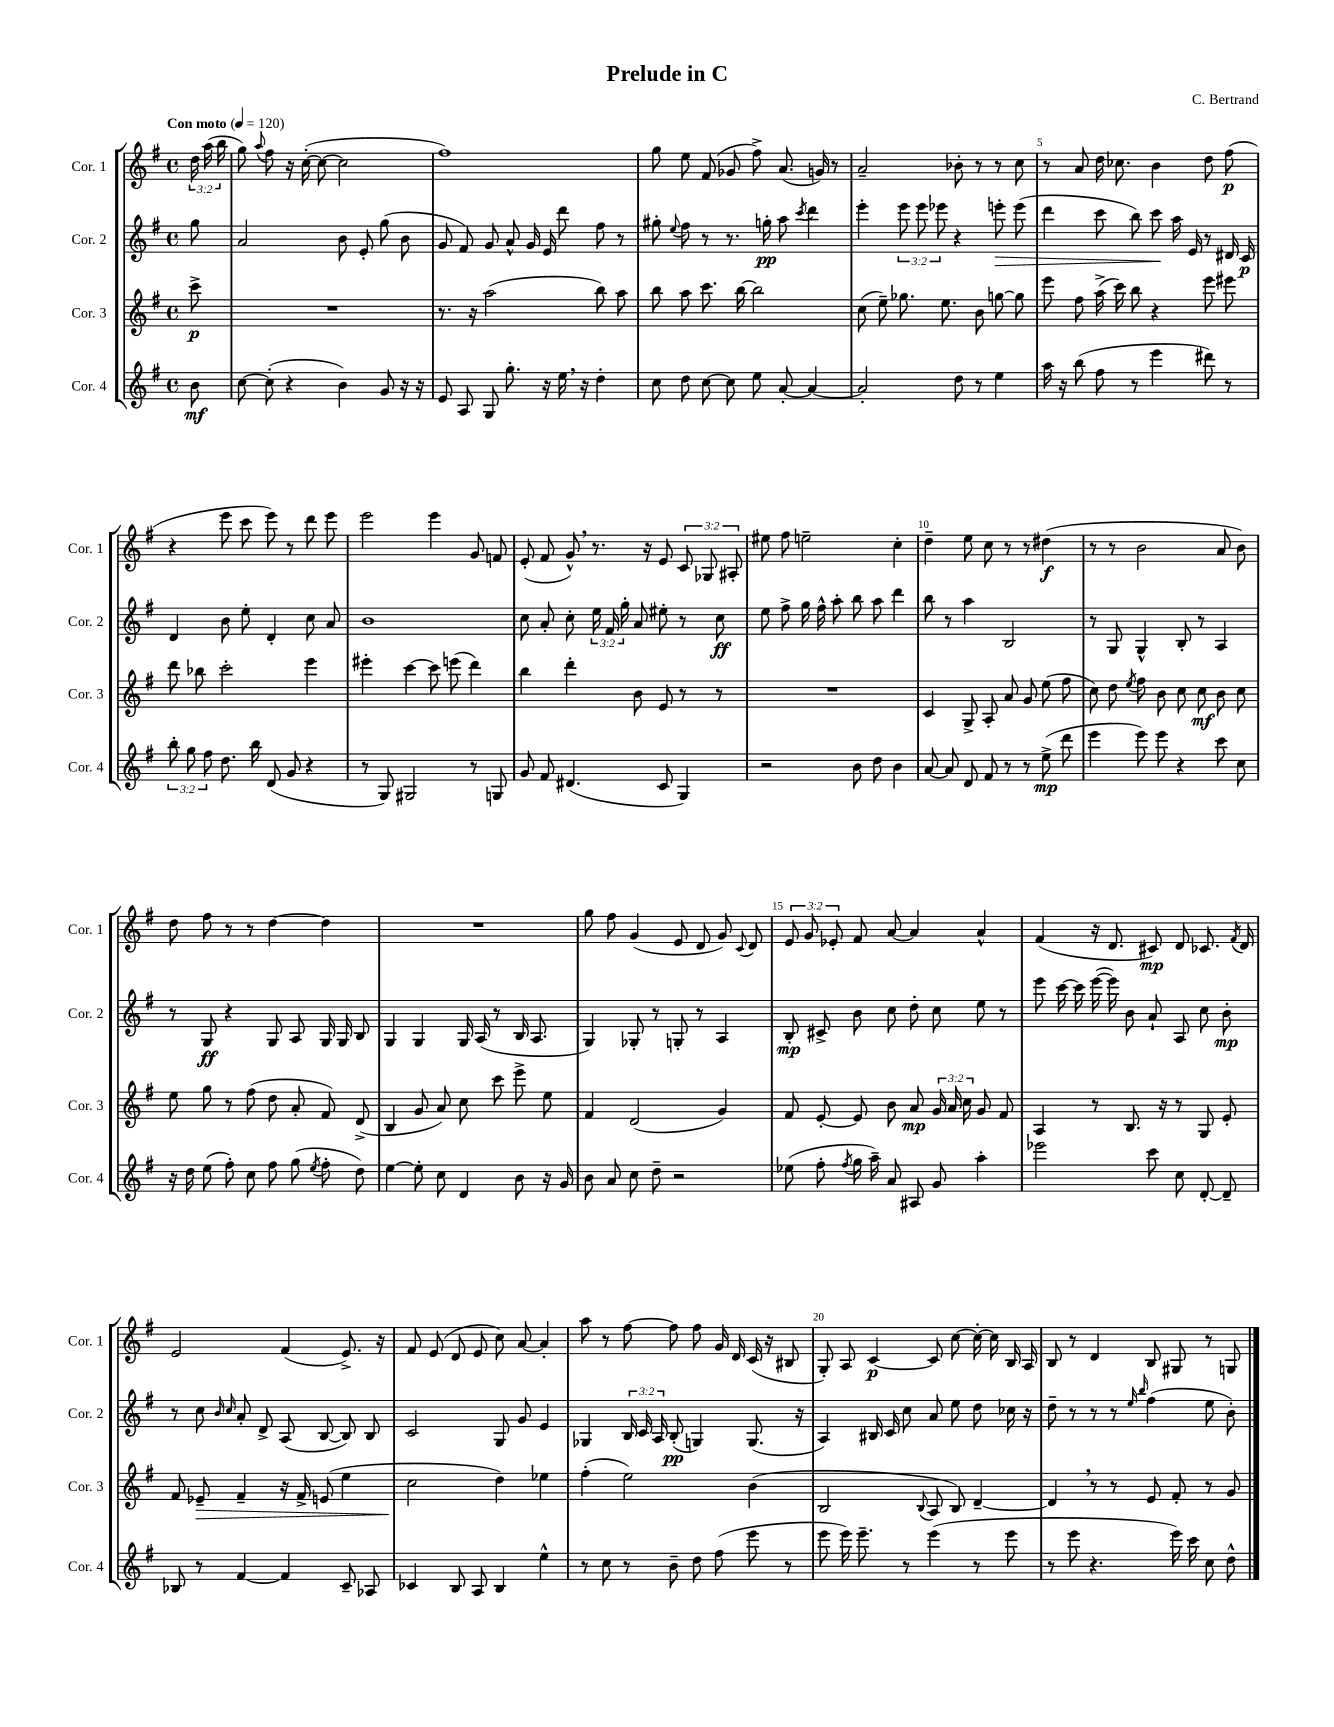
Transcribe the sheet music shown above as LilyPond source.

\header { title = "Prelude in C" composer = "C. Bertrand" }
<<
\new StaffGroup <<
\new Staff = "s0" \with { instrumentName = "Cor. 1" shortInstrumentName = "Cor. 1" } {
    \clef treble \key g \major \defaultTimeSignature \time 4/4 \override Staff.TupletNumber.text = #tuplet-number::calc-fraction-text \partial 8 \tempo "Con moto" 4 = 120
    \autoBeamOff \tuplet 3/2 { d''16 a''16( b''16 } |
    g''8) \appoggiatura { a''8 } fis''8 r16 c''16~-.( c''8~ c''2 |
    fis''1) |
    g''8 e''8 fis'8( ges'8 fis''8->) a'8.( g'16) r8 |
    a'2-- bes'8-. r8 r8 c''8 |
    r8 a'8 d''16 ces''8. b'4 d''8 fis''8\p( |
    r4 e'''8 c'''8 e'''8) r8 d'''8 e'''8 |
    e'''2 e'''4 g'8 f'8 |
    e'8-.( fis'8 g'8-^) \breathe r8. r16 e'8 \tuplet 3/2 { c'8 ges8 ais8-. } |
    eis''8 fis''8 e''2-- c''4-. |
    d''4-- e''8 c''8 r8 r8 dis''4\f( |
    r8 r8 b'2 a'8 b'8) |
    d''8 fis''8 r8 r8 d''4~ d''4 |
    R1 |
    g''8 fis''8 g'4( e'8 d'8 g'8) \appoggiatura { c'8 } d'8 |
    \tuplet 3/2 { e'8 g'8 ees'8-. } fis'8 a'8~ a'4 a'4-^ |
    fis'4( r16 d'8. cis'8\mp) d'8 ces'8. \acciaccatura { fis'8 } d'16 |
    e'2 fis'4( e'8.->) r16 |
    fis'8 e'8( d'8 e'8 c''8) a'8~ a'4-. |
    a''8 r8 fis''8~ fis''8 fis''8 g'16 d'16 c'16( r16 bis8 |
    g8-.) a8 c'4~\p c'8 c''8~ c''16~-. c''16 b16 a16 |
    b8 r8 d'4 b8 gis8 r8 g8 \bar "|." |
}
\new Staff = "s1" \with { instrumentName = "Cor. 2" shortInstrumentName = "Cor. 2" } {
    \clef treble \key g \major \defaultTimeSignature \time 4/4 \override Staff.TupletNumber.text = #tuplet-number::calc-fraction-text \partial 8
    \autoBeamOff g''8 |
    a'2 b'8 e'8-. g''8( b'8 |
    g'8 fis'8) g'8 a'8-^ g'16 e'16 d'''8 fis''8 r8 |
    gis''8-. \appoggiatura { e''8 } fis''8 r8 r8. g''16-.\pp a''8 \acciaccatura { c'''8 } d'''4 |
    e'''4-. \tuplet 3/2 { e'''8 e'''8 ees'''8 } r4 e'''8-.\> e'''8( |
    d'''4 c'''8 b''8) c'''8\! a''16 e'16 r8 dis'16 c'16\p |
    d'4 b'8 e''8-. d'4-. c''8 a'8 |
    b'1 |
    c''8 a'8-. c''8-. \tuplet 3/2 { e''16 fis'16 g''16-. } a'8 eis''8-. r8 c''8\ff |
    e''8 fis''8-> g''16 fis''16-^ a''8-. b''8 a''8 d'''4 |
    b''8 r8 a''4 b2 |
    r8 g8 g4-^ b8-. r8 a4 |
    r8 g8\ff r4 g8 a8 g16 g16 b8 |
    g4 g4 g16 a16( r8 b16 a8. |
    g4) ges8-. r8 g8-. r8 a4 |
    b8-.\mp cis'8-> b'8 c''8 d''8-. c''8 e''8 r8 |
    e'''8 c'''16~ c'''16 e'''16~( e'''16) b'8 a'8-! a8 c''8 b'8-.\mp |
    r8 c''8 \grace { b'16 c''16 } a'8-. d'8-> a8( b8~ b8) b8 |
    c'2 g8 g'8 e'4 |
    ges4 \tuplet 3/2 { b16 c'16 a16 } b8-.\pp( g4) g8.( r16 |
    a4) bis16 c'16 c''8 a'8 e''8 d''8 ces''16 r16 |
    d''8-- r8 r8 r8 \grace { e''16 b''16 } fis''4( e''8 b'8-.) \bar "|." |
}
\new Staff = "s2" \with { instrumentName = "Cor. 3" shortInstrumentName = "Cor. 3" } {
    \clef treble \key g \major \defaultTimeSignature \time 4/4 \override Staff.TupletNumber.text = #tuplet-number::calc-fraction-text \partial 8
    \autoBeamOff c'''8->\p |
    R1 |
    r8. r16 a''2( b''8) a''8 |
    b''8 a''8 c'''8. b''16~ b''2 |
    c''8( e''8--) ges''8. e''8. b'8 g''8~ g''8 |
    e'''8 fis''8 a''16->( c'''16) b''8 r4 e'''8 eis'''8 |
    d'''8 bes''8 c'''2-. e'''4 |
    eis'''4-. c'''4~ c'''8 e'''8( d'''4) |
    b''4 d'''4-. b'8 e'8 r8 r8 |
    R1 |
    c'4 g8-> a8-. a'8 g'8 e''8( fis''8 |
    c''8) d''8 \acciaccatura { e''8 } fis''8 b'8 c''8 c''8\mf b'8 c''8 |
    e''8 g''8 r8 fis''8( d''8 a'8-. fis'8) d'8->( |
    b4 g'8 a'8) c''8 c'''8 e'''8-> e''8 |
    fis'4 d'2( g'4) |
    fis'8 e'8~-. e'8 b'8 a'8\mp \tuplet 3/2 { g'16 a'16 c''16 } g'8 fis'8 |
    a4 r8 b8. r16 r8 g8 e'8-. |
    fis'8 ees'8--\> fis'4-- r16 fis'16-> e'8( e''4 |
    c''2\! d''4) ees''4 |
    fis''4-.( e''2) b'4( |
    b2 \appoggiatura { b8 } a8 b8) d'4~-- |
    d'4 \breathe r8 r8 e'8 fis'8-. r8 g'8 \bar "|." |
}
\new Staff = "s3" \with { instrumentName = "Cor. 4" shortInstrumentName = "Cor. 4" } {
    \clef treble \key g \major \defaultTimeSignature \time 4/4 \override Staff.TupletNumber.text = #tuplet-number::calc-fraction-text \partial 8
    \autoBeamOff b'8\mf |
    c''8~ c''8-.( r4 b'4) g'8 r16 r16 |
    e'8 a8 g8 g''8.-. r16 e''16 \breathe r16 d''4-. |
    c''8 d''8 c''8~ c''8 e''8 a'8~-. a'4~ |
    a'2-. d''8 r8 e''4 |
    a''16 r16 b''8( fis''8 r8 e'''4 dis'''8) r8 |
    \tuplet 3/2 { b''8-. g''8 fis''8 } d''8. b''16 d'8( g'8 r4 |
    r8 g8) gis2 r8 g8 |
    g'8 fis'8 dis'4.( c'8 g4) |
    r2 b'8 d''8 b'4 |
    a'8~ a'8 d'8 fis'8 r8 r8 e''8->\mp( d'''8 |
    e'''4 e'''8) e'''8 r4 c'''8 c''8 |
    r16 d''16 e''8( fis''8-.) c''8 fis''8 g''8( \acciaccatura { e''8 } fis''8-. d''8) |
    e''4~ e''8-. c''8 d'4 b'8 r16 g'16 |
    b'8 a'8 c''8 d''8-- r2 |
    ees''8( fis''8-. \acciaccatura { fis''8 } g''16 a''16--) a'8 ais8 g'8 a''4-. |
    ees'''2 c'''8 c''8 d'8~-. d'8-- |
    bes8 r8 fis'4~ fis'4 c'8-- aes8 |
    ces'4 b8 a8 b4 e''4-^ |
    r8 c''8 r8 b'8-- d''8 fis''8( e'''8 r8 |
    e'''8 e'''16) e'''8.-- r8 e'''4( r8 e'''8 |
    r8 e'''8 r4. e'''16) c'''16 c''8 d''8-^ \bar "|." |
}
>>
>>
\layout { \context { \Score \override BarNumber.break-visibility = ##(#f #t #t) barNumberVisibility = #(every-nth-bar-number-visible 5) } }
